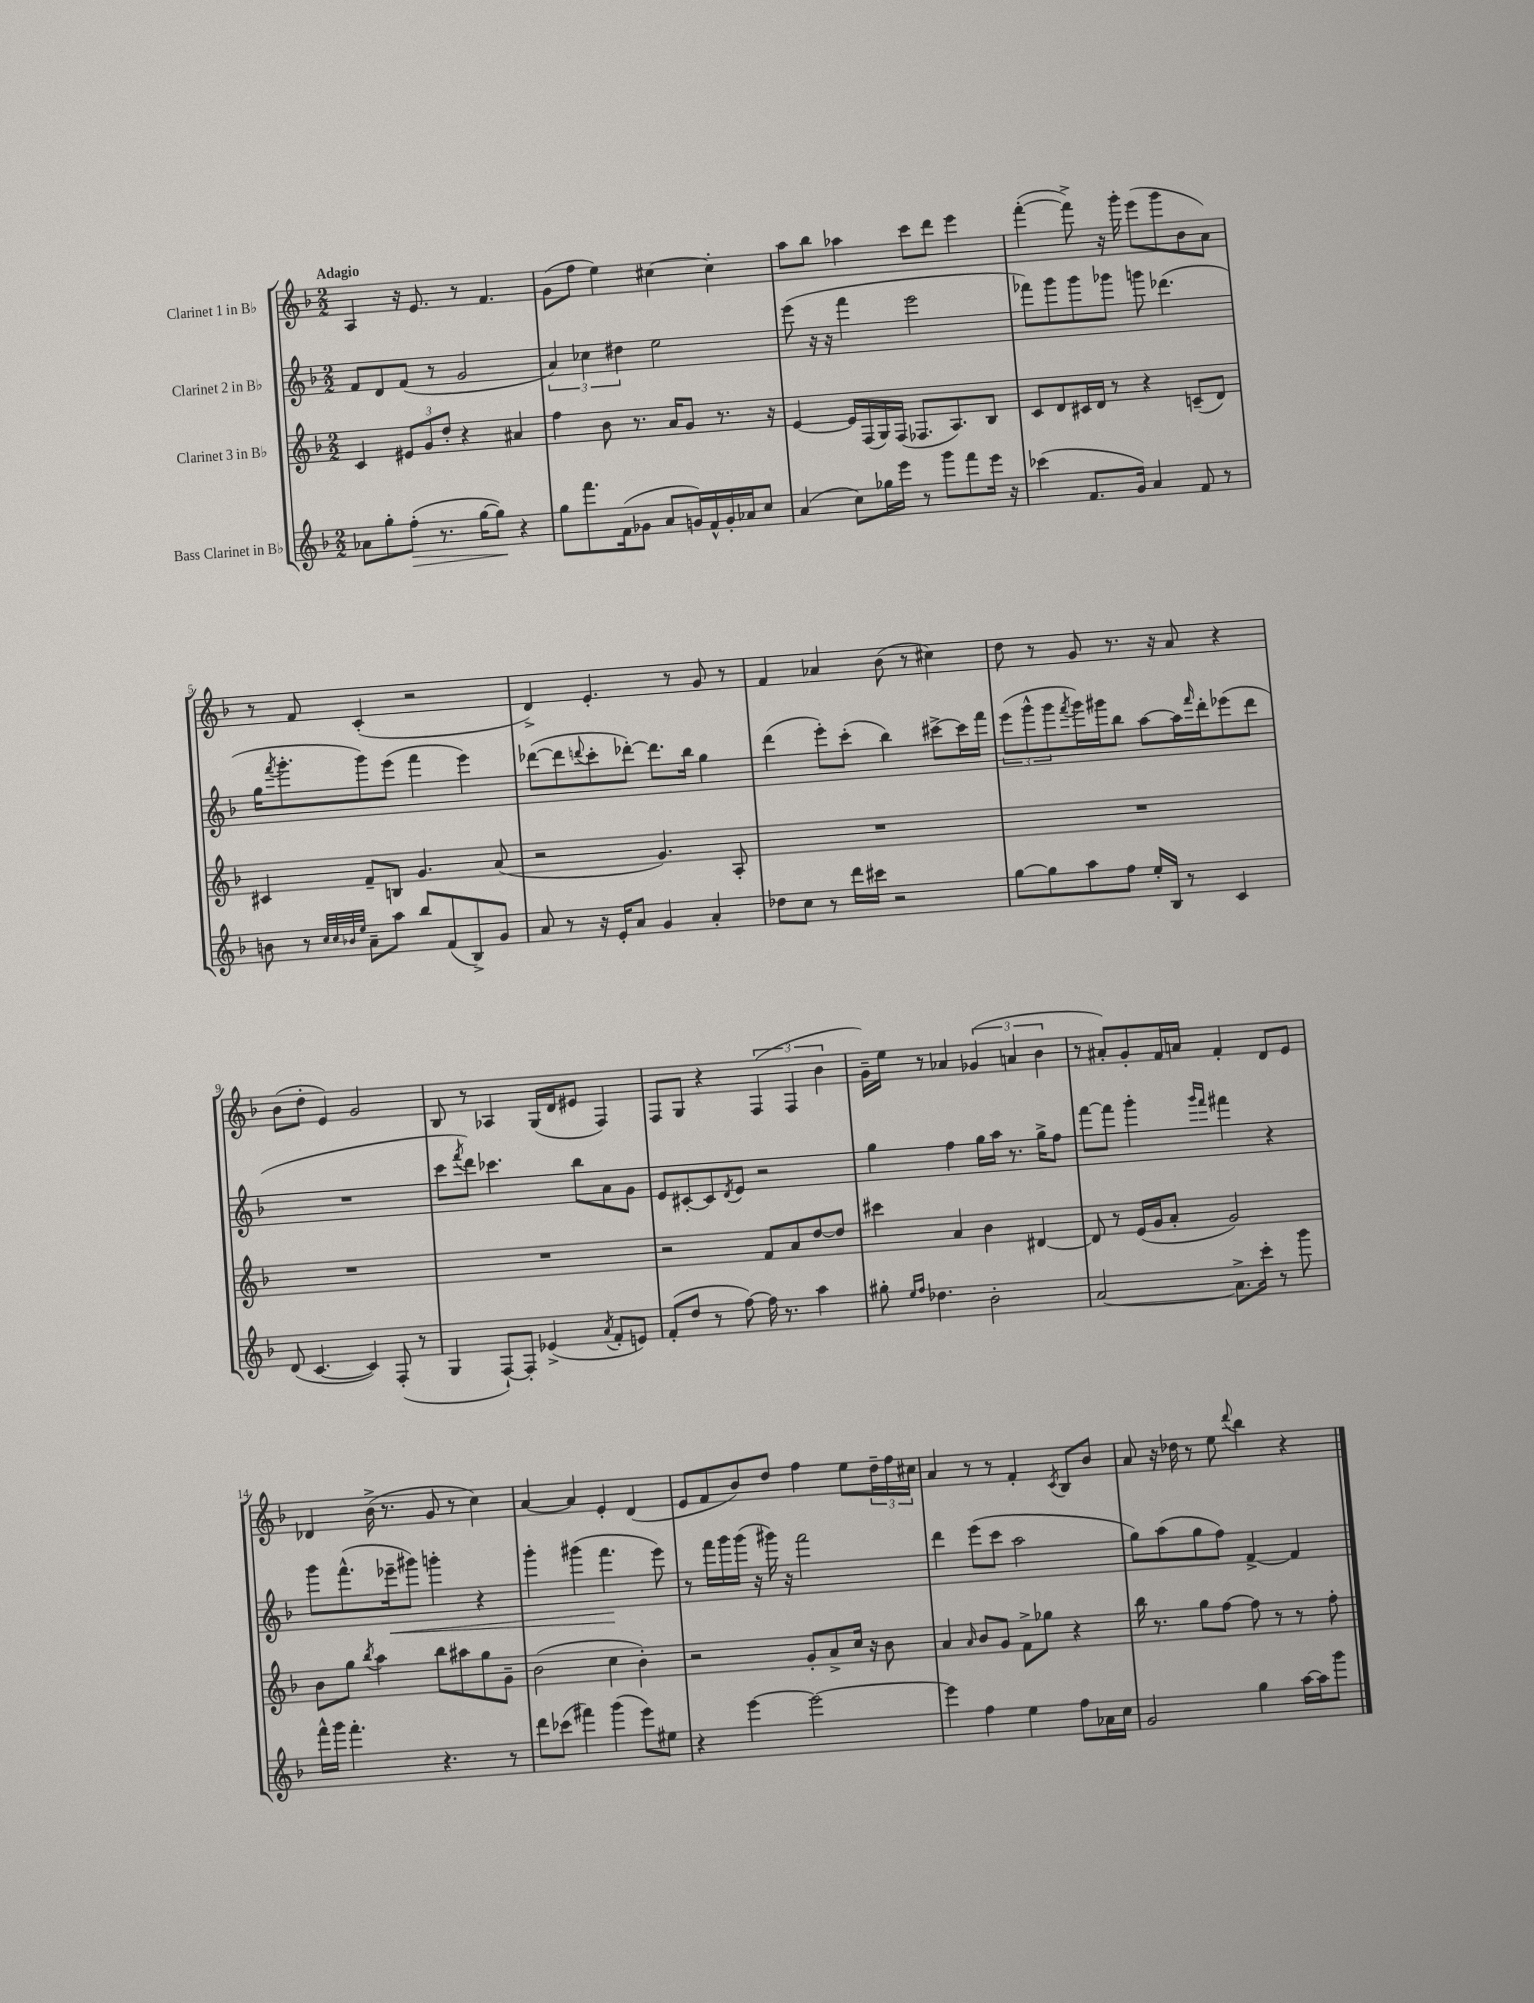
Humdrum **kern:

**kern	**dynam	**kern	**kern	**dynam	**kern
*part4	*part4	*part3	*part2	*part2	*part1
*staff4	*staff4	*staff3	*staff2	*staff2	*staff1
*I"Bass Clarinet in B♭	*	*I"Clarinet 3 in B♭	*I"Clarinet 2 in B♭	*	*I"Clarinet 1 in B♭
*clefG2	*	*clefG2	*clefG2	*	*clefG2
*k[b-]	*	*k[b-]	*k[b-]	*	*k[b-]
*M2/2	*	*M2/2	*M2/2	*	*M2/2
=1	=1	=1	=1	=1	=1
!	!	!	!	!	!LO:TX:a:B:t=Adagio
8a-X\L	.	4c/	8f/L	.	4A/
8gg'\	.	.	8d/	.	.
!	!LO:HP:b	!	!	!	!
(8ff'\J	>	12e#X/L	(8f/J	.	16r
.	.	.	.	.	8.e/
.	.	12g/	.	.	.
8.r	.	.	8r	.	.
.	.	12dd'/J	.	.	.
.	.	4r	2g/	.	8r
[16gg\KL	.	.	.	.	.
8gg\J])	.	.	.	.	4.f/
4r	]	4a#X/	.	.	.
=2	=2	=2	=2	=2	=2
8gg\L	.	4ff\	6a/)	.	(8g\L
8.fff\	.	.	.	.	8ff\J
.	.	.	6cc-X\	.	.
.	.	8b-\	.	.	4ee\)
(16f\k	.	.	.	.	.
.	.	.	6dd#X\	.	.
8g-X\J	.	8.r	.	.	.
8a/L	.	.	2ee\	.	[4cc#X\
.	.	16a/KL	.	.	.
16gn/L)	.	8g/J	.	.	.
16f^^/	.	.	.	.	.
16g'/	.	8.r	.	.	4cc#'\]
16a-X/J	.	.	.	.	.
8cc/J	.	.	.	.	.
.	.	16r	.	.	.
=3	=3	=3	=3	=3	=3
(4a/	.	[4e/	(8eee\	.	8aa\L
.	.	.	16r	.	8bb-\J
.	.	.	16r	.	.
8cc\L)	.	16e/LL]	4fff\	.	4aa-X\
.	.	(16F/	.	.	.
16gg-X\L	.	16G/)	.	.	.
16eee\JJ	.	(16F/JJ	.	.	.
8r	.	8.F-X/L	2eee\	.	8ccc\L
8ggg\L	.	.	.	.	8ddd\J
.	.	8.A/)	.	.	.
8fff\	.	.	.	.	4eee\
16eee\Jk	.	8B-/J	.	.	.
16r	.	.	.	.	.
=4	=4	=4	=4	=4	=4
(4ccc-X\	.	8c/L	8fff-X\L)	.	([4fff'\
.	.	8d/	8ggg\	.	.
8.f/L	.	16c#X/L	8ggg\	.	8fff^\])
.	.	16d/JJ	.	.	.
.	.	8r	8ggg-X\J	.	16r
16g/Jk)	.	.	.	.	16ggg'\
4a/	.	4r	8gggn\	.	(8eee\L
.	.	.	(4.ddd-X\	.	8ggg\
8f/	.	(8cn~/L	.	.	8b-\
8r	.	8d/J)	.	.	8a\J)
!!LO:LB:g=z
=5	=5	=5	=5	=5	=5
8bn\	.	4c#X/	16gg\KL	.	8r
.	.	.	8qfff/	.	.
.	.	.	8.ggg'\	.	.
8r	.	.	.	.	8f/
32qqcc/LLL	.	.	.	.	.
32qqcc/	.	.	.	.	.
32qqb-X/	.	.	.	.	.
32qqee/JJJ	.	.	.	.	.
8a~\L	.	8f~/L	8ggg\)	.	(4c'/
8aa\J	.	8Bn/J	(8eee\J	.	.
8bb-/L	.	4.g/	4fff\	.	2r
(8f/	.	.	.	.	.
8B-^/)	.	.	4eee\)	.	.
8g/J	.	(8a/	.	.	.
=6	=6	=6	=6	=6	=6
8a/	.	2r	([8ddd-X\L	.	4d^/)
8r	.	.	8ddd-\]	.	.
.	.	.	8qqdddn/	.	.
16r	.	.	8ccc'\	.	4.e'/
16e'/KL	.	.	.	.	.
8a/J	.	.	[8ddd-X'\J)	.	.
4g/	.	4.g/)	8.ddd-\L]	.	.
.	.	.	.	.	8r
.	.	.	16bb-\Jk	.	.
4a'/	.	.	4gg\	.	8g/
.	.	8A'/	.	.	8r
=7	=7	=7	=7	=7	=7
8dd-X\L	.	1r	(4ddd\	.	4f/
8cc\J	.	.	.	.	.
8r	.	.	8eee'\L)	.	4a-X/
16ddd\LL	.	.	(8ccc'\J	.	.
16ccc#X\JJ	.	.	.	.	.
2r	.	.	4bb-\)	.	(8b-\
.	.	.	.	.	8r
.	.	.	[8ccc#X^\L	.	4cc#X\)
.	.	.	16ccc#\L]	.	.
.	.	.	16fff\JJ	.	.
=8	=8	=8	=8	=8	=8
[8gg\L	.	1r	(12eee\L	.	8dd\
.	.	.	12ggg^^\	.	.
8gg\]	.	.	.	.	8r
.	.	.	12ggg\	.	.
.	.	.	8qfff/	.	.
8aa\	.	.	16ggg\L)	.	8g/
.	.	.	16ggg#X\J	.	.
8ff\J	.	.	8bb-\J	.	8.r
16ee'/LL	.	.	[8aa\L	.	.
16B-/JJ	.	.	.	.	16r
8r	.	.	16aa\L]	.	8a/
.	.	.	16qqfff/	.	.
.	.	.	16ddd'\J	.	.
4c/	.	.	(8eee-X\	.	4r
.	.	.	8ddd\J	.	.
!!LO:LB:g=z
=9	=9	=9	=9	=9	=9
(8d/	.	1r	1r	.	(8b-\L
[4.c/	.	.	.	.	8dd'\J
.	.	.	.	.	4e/)
4c/])	.	.	.	.	2g/
(8F'/	.	.	.	.	.
8r	.	.	.	.	.
=10	=10	=10	=10	=10	=10
4G/	.	1r	8ccc\L	.	8B-/
.	.	.	8qfff/	.	.
.	.	.	8ddd\J)	.	8r
[8F`/L)	.	.	4.ccc-X\	.	4A-X/
8F'/J]	.	.	.	.	.
(4e-X^/	.	.	.	.	(16G/LL
.	.	.	.	.	16d/J
.	.	.	8bb-\L	.	8e#X/J
8qa/	.	.	.	.	.
8f'/L	.	.	8a\	.	4F/)
8en/J)	.	.	8g\J	.	.
=11	=11	=11	=11	=11	=11
(8f'/L	.	2r	8e/L	.	8F/L
8dd/J	.	.	[8c#X'/	.	8G/J
8r	.	.	8c#/]	.	4r
.	.	.	8qd/	.	.
[8ff\)	.	.	8e/J	.	.
16ff\]	.	8f/L	2r	.	(6F/
8.r	.	.	.	.	.
.	.	8a/	.	.	.
.	.	.	.	.	6F/
4aa\	.	[8dd/	.	.	.
.	.	.	.	.	6b-\
.	.	8dd/J]	.	.	.
=12	=12	=12	=12	=12	=12
8gg#X'\	.	4ccc#X\	4gg\	.	16g~\LL)
.	.	.	.	.	16ee\JJ
16qqee/LL	.	.	.	.	.
16qqff/JJ	.	.	.	.	.
4.dd-X\	.	.	.	.	8r
.	.	4a/	4ff\	.	4a-X/
2b-'\	.	4b-\	16gg\LL	.	(6g-X/
.	.	.	16aa\JJ	.	.
.	.	.	8.r	.	.
.	.	.	.	.	6an/
.	.	[4d#X/	.	.	.
.	.	.	16gg^\KL	.	.
.	.	.	.	.	6b-\
.	.	.	8ff\J	.	.
=13	=13	=13	=13	=13	=13
[2a/	.	8d#/]	[8fff\L	.	8r
.	.	8r	8fff\J]	.	8a#X'/L)
.	.	(16e/LL	4ggg'\	.	8g'/
.	.	16g/J	.	.	.
.	.	8a'/J	.	.	16f/L
.	.	.	.	.	16an/JJ
.	.	.	16qqggg/LL	.	.
.	.	.	16qqfff/JJ	.	.
8.a^\L]	.	2g/)	4fff#X\	.	4f'/
16ccc'\Jk	.	.	.	.	.
8r	.	.	4r	.	8d/L
8ggg\	.	.	.	.	8e/J
!!LO:LB:g=z
=14	=14	=14	=14	=14	=14
16fff^^\LL	.	8b-\L	8ggg\L	.	4d-X/
16ggg\JJ	.	.	.	.	.
4.fff'\	.	8gg\J	(8.fff^^\	.	.
.	.	8qbb-/	.	.	.
.	.	4aa\	.	.	(16b-^\
!	!	!	!	!LO:HP:b	!
.	.	.	16eee-X~\k	<	8.r
.	.	.	8ggg#X\J)	.	.
4.r	.	8bb-\L	4gggn'\	.	8g/
.	.	8aa#X\	.	.	8r
.	.	8gg\	4r	.	4cc\)
8r	.	8g~\J	.	.	.
=15	=15	=15	=15	=15	=15
8ddd\L	.	(2b-\	4ggg'\	.	[4a/
(8ccc-X\J	.	.	.	.	.
4fff#X\)	.	.	(4ggg#X\	.	4a/]
(4ggg\	.	4cc\	4.fff\	.	4e'/
8eee\L)	.	4b-'\)	.	.	(4d/
8ee#X\J	.	.	8eee\)	[	.
=16	=16	=16	=16	=16	=16
4r	.	2r	8r	.	8e/L
.	.	.	16fff\LL	.	8f/
.	.	.	16ggg\	.	.
[4eee\	.	.	(16ggg\JJ	.	8b-/)
.	.	.	16r	.	.
.	.	.	16ggg#X\)	.	8dd/J
.	.	.	16r	.	.
2eee\_	.	8g'/L	2fff\	.	4ff\
.	.	8a^/	.	.	.
.	.	16cc/Jk	.	.	8ee\L
.	.	16r	.	.	.
.	.	8b-\	.	.	24dd~\L
.	.	.	.	.	24ff\
.	.	.	.	.	24cc#X\JJ
=17	=17	=17	=17	=17	=17
4eee\]	.	4a/	4ddd\	.	4a/
.	.	16qqa/	.	.	.
4ff\	.	8b-/L	(8eee\L	.	8r
.	.	8g/J	8ccc\J	.	8r
4ee\	.	8f^\L	2aa\	.	4f'/
.	.	8gg-X\J	.	.	.
.	.	.	.	.	8qc/
8ff\L	.	4r	.	.	8B-/L
16a-X\L	.	.	.	.	8b-/J
16cc\JJ	.	.	.	.	.
=18	=18	=18	=18	=18	=18
2g/	.	16bb-\	8gg\L)	.	8a/
.	.	8.r	.	.	.
.	.	.	(8aa\	.	16r
.	.	.	.	.	16dd-X\
.	.	8gg\L	8gg\	.	8r
.	.	[8ff\J	8ff\J)	.	8ee\
.	.	.	.	.	8qqddd/
4gg\	.	8ff\]	[4f^/	.	4bb-\
.	.	8r	.	.	.
[16aa\LL	.	8r	4f/]	.	4r
16aa\J]	.	.	.	.	.
8ggg\J	.	8ff'\	.	.	.
==	==	==	==	==	==
*-	*-	*-	*-	*-	*-
